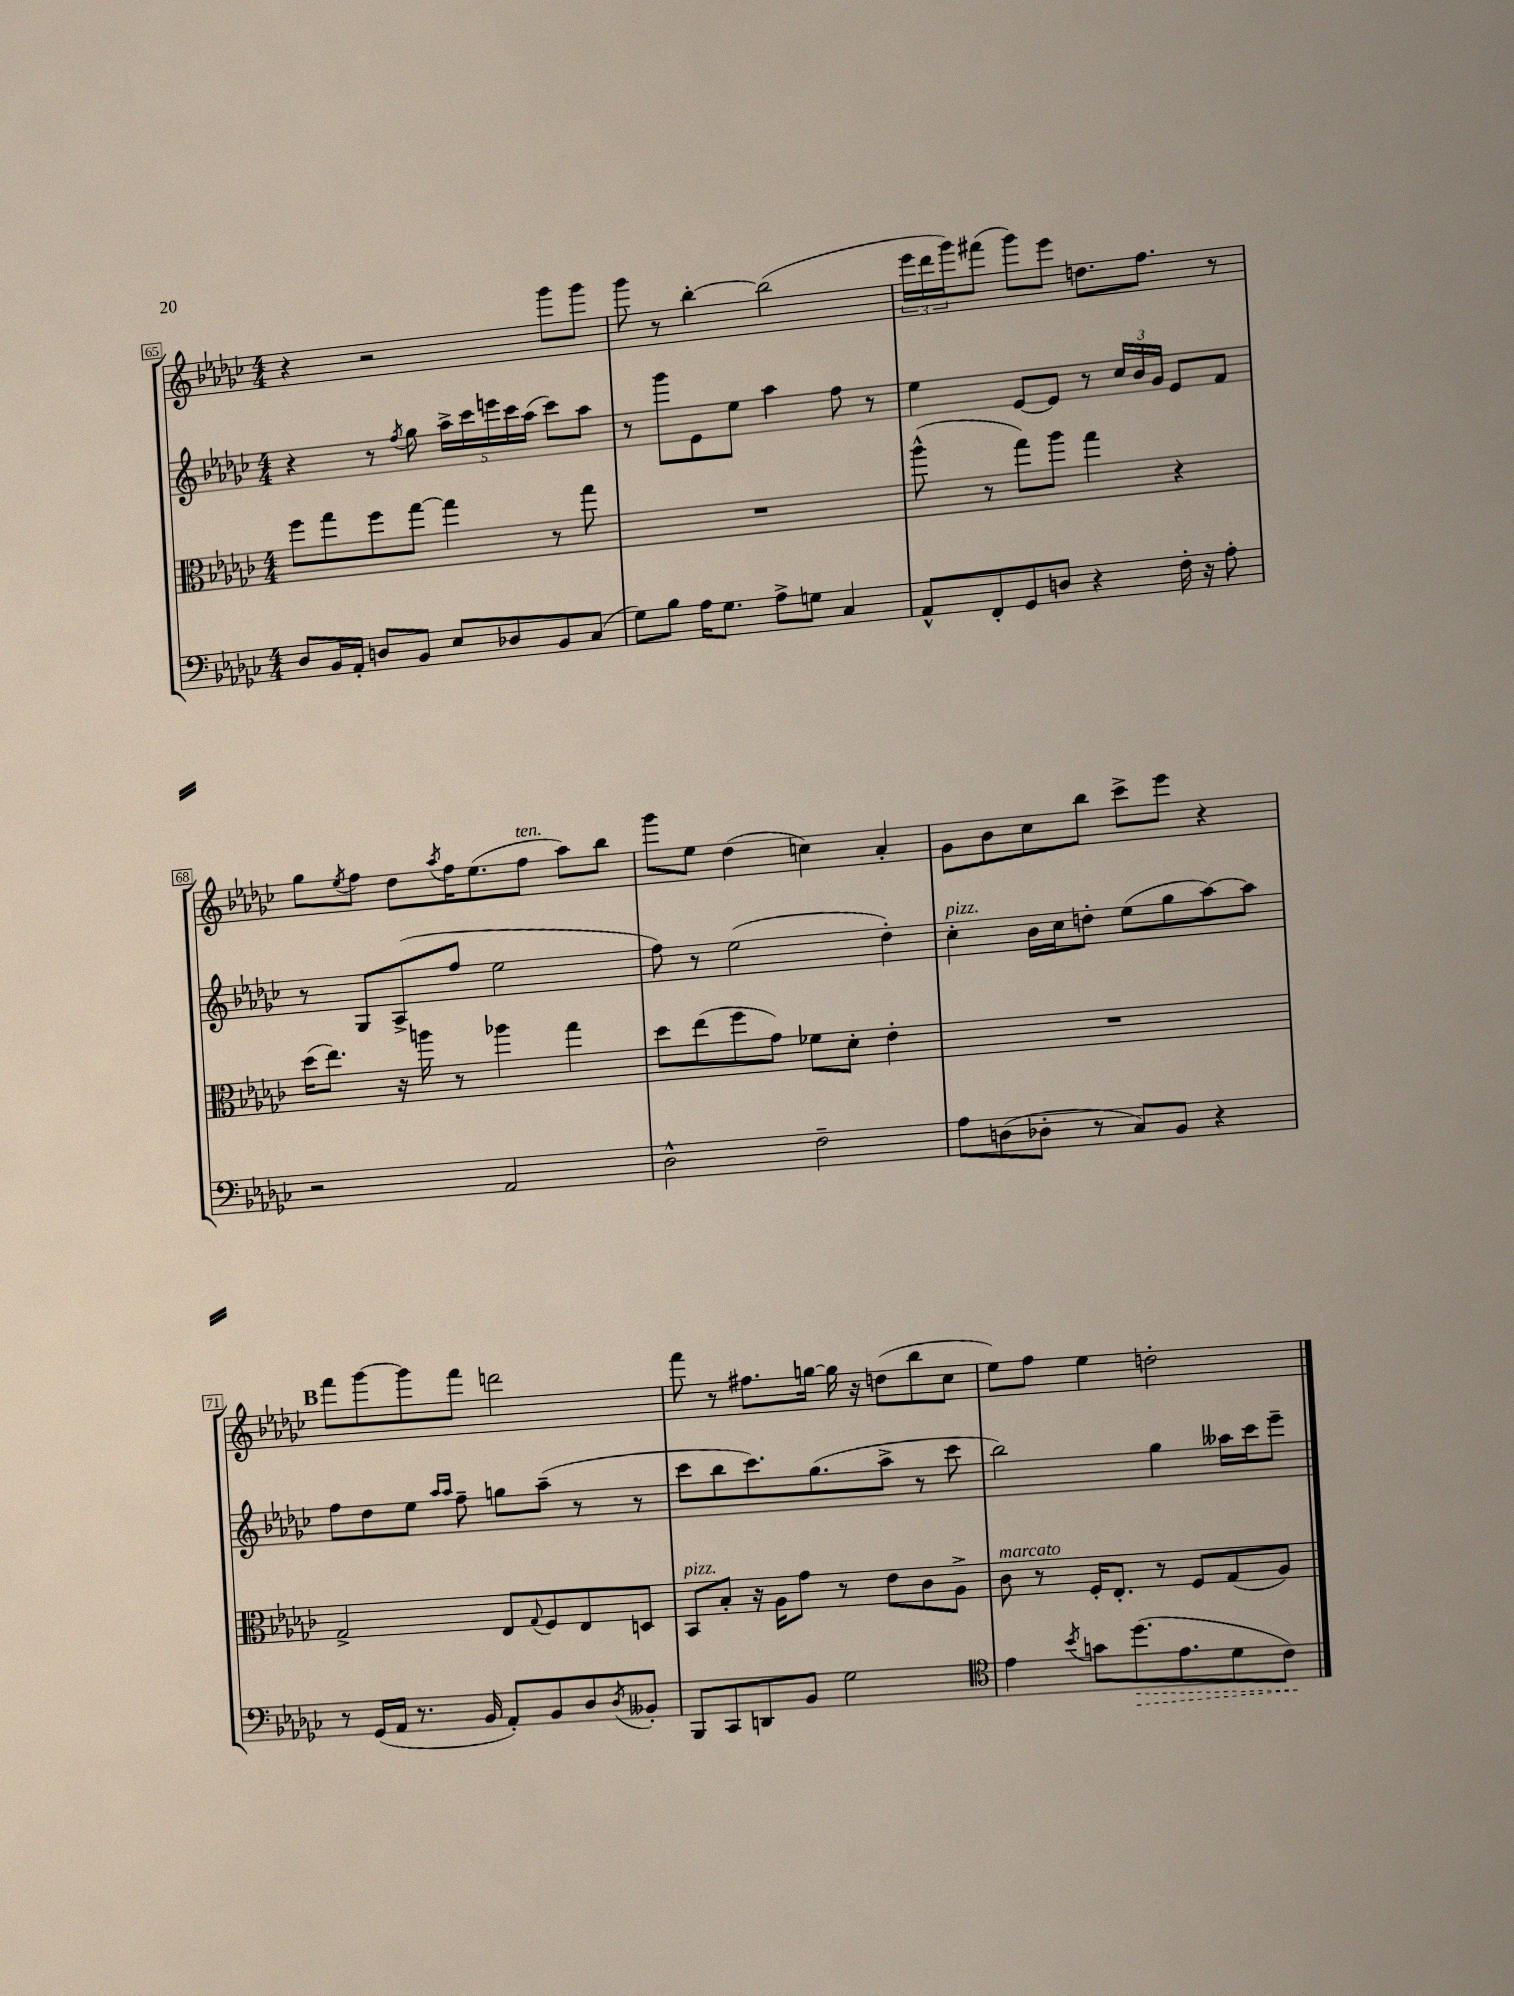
<<
\new StaffGroup <<
\new Staff = "s0" {
    \clef treble \key ges \major \numericTimeSignature \time 4/4
    r4 r2 ges'''8 ges'''8 |
    ges'''8 r8 bes''4~-. bes''2( |
    \tuplet 3/2 { ees'''16 des'''16 ges'''16) } fis'''8( ges'''8) ees'''8 d''8. f''8. r8 |
    ges''8 \acciaccatura { ees''8 } f''8 des''8 \acciaccatura { aes''8 } f''16 ees''8.( f''8^\markup { \italic "ten." } aes''8) bes''8 |
    ges'''8 ees''8 des''4( c''4) aes'4-. |
    ges'8 bes'8 ces''8 bes''8 ces'''8-> ees'''8 r4 |
    \mark \markup { \bold "B" } f'''8 ges'''8~ ges'''8 f'''8 d'''2 |
    f'''8 r8 fis''8. g''16~ g''16 r16 d''8( bes''8 ces''8 |
    ees''8) f''8 ees''4 d''2-. \bar "|." |
}
\new Staff = "s1" {
    \clef treble \key ges \major \numericTimeSignature \time 4/4
    r4 r8 \acciaccatura { f''8 } ges''8 \tuplet 5/4 { aes''16-> ces'''16 e'''16 ces'''16 aes''16( } ces'''8) aes''8 |
    r8 ges'''8 ees'8 ees''8 aes''4 f''8 r8 |
    ees''4 ees'8~ ees'8 r8 \tuplet 3/2 { ces''16 bes'16 ges'16 } ees'8 f'8 |
    r8 ges8 aes8->( f''8 ees''2 |
    f''8) r8 ees''2( des''4-.) |
    ces''4-.^\markup { \italic "pizz." } bes'16 ces''16 d''8-. ees''8( ges''8 aes''8~) aes''8 |
    \mark \markup { \bold "B" } f''8 des''8 ees''8 \grace { aes''16 aes''16 } f''8-- g''8 aes''8--( r8 r8 |
    ces'''8 bes''8 ces'''8.) ges''8.( aes''8-> r8 ces'''8 |
    bes''2) ges''4 aeses''16 ces'''16 ees'''8-- \bar "|." |
}
\new Staff = "s2" {
    \clef alto \key ges \major \numericTimeSignature \time 4/4
    f''8 ges''8 f''8 ges''8~ ges''4 r8 ges''8 |
    R1 |
    aes''8-^( r8 ges''8) aes''8 ges''4 r4 |
    des''16( ees''8.) r16 a''16 r8 aes''4 ges''4 |
    des''8 ees''8( f''8 ges'8) fes'8 des'8-. ees'4-. |
    R1 |
    \mark \markup { \bold "B" } ges2-> ees8 \appoggiatura { ges8 } f8 ees8 d8 |
    bes,8^\markup { \italic "pizz." } bes8-. r16 aes16 ges'8 r8 ees'8 ces'8 aes8-> |
    ces'8^\markup { \italic "marcato" } r8 f16-. ees8.-. r8 f8 ges8( aes8) \bar "|." |
}
\new Staff = "s3" {
    \clef bass \key ges \major \numericTimeSignature \time 4/4
    des8 bes,16 aes,16-. d8 bes,8 ees8 des8 bes,8 ces8( |
    ges8) bes8 aes16 ges8. aes8-> g8 ces4 |
    aes,8-^ f,8-. ges,8 d8 r4 f16-. r16 aes8-. |
    r2 aes,2 |
    des2-^ f2-- |
    aes8 d8( des8-. r8 ces8) bes,8 r4 |
    \mark \markup { \bold "B" } r8 ges,16( aes,16 r8. bes,16 aes,8-.) bes,8 des8 \acciaccatura { des8 } beses,8-. |
    bes,,8 ces,8 d,8 bes,8 ges2 |
    \clef tenor ees'4 \acciaccatura { bes'8 } g'8 \once \override Hairpin.style = #'dashed-line des''8.\>( ees'8. des'8 ces'8\!) \bar "|." |
}
>>
>>
\layout { \context { \Score currentBarNumber = #65 \override BarNumber.stencil = #(make-stencil-boxer 0.1 0.3 ly:text-interface::print) } }
